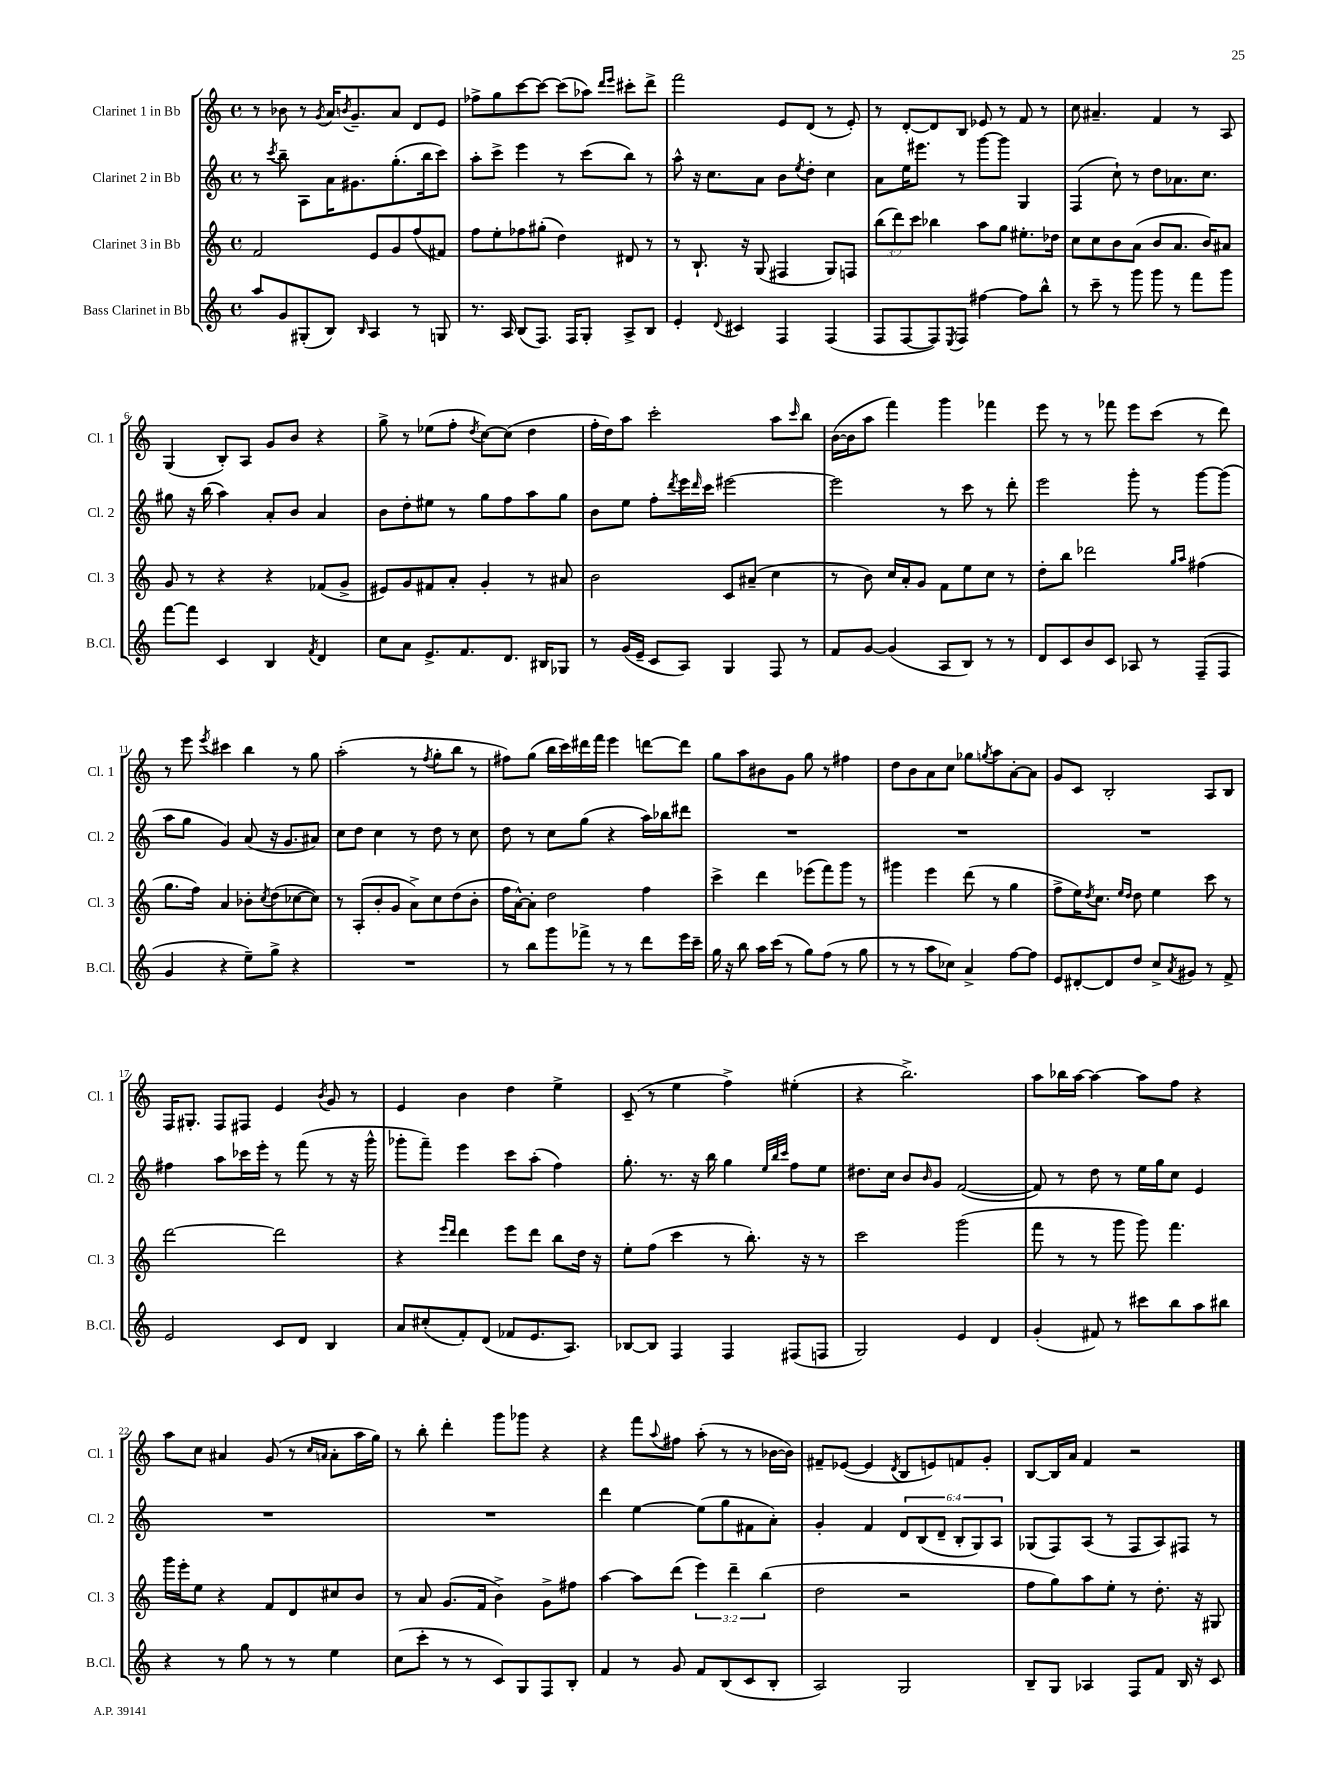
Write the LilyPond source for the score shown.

<<
\new StaffGroup <<
\new Staff = "s0" \with { instrumentName = "Clarinet 1 in Bb" shortInstrumentName = "Cl. 1" } {
    \clef treble \key c \major \defaultTimeSignature \time 4/4
    r8 bes'8 r8 \acciaccatura { g'8 } a'16 \acciaccatura { b'8 } g'8.-- a'8 d'8 e'8 |
    fes''8-> g''8 c'''8~ c'''8~ c'''8( aes''8) \grace { d'''16 e'''16 } cis'''8-. d'''8-> |
    f'''2 e'8 d'8( r8 e'8-.) |
    r8 d'8~-. d'8 b8 ees'8 r8 f'8 r8 |
    c''8 ais'4.-- f'4 r8 a8 |
    g4( b8-.) a8 g'8 b'8 r4 |
    g''8-> r8 ees''8( f''8-. \acciaccatura { d''8 } c''8~) c''8( d''4 |
    f''16-. d''16) a''8 c'''2-. a''8 \grace { c'''16 } b''8 |
    b'16~( b'16 a''8 f'''4) g'''4 fes'''4 |
    e'''8 r8 r8 fes'''8 e'''8 c'''8( r8 d'''8) |
    r8 e'''8 \acciaccatura { e'''8 } cis'''4 b''4 r8 g''8 |
    a''2-.( r8 \acciaccatura { f''8 } g''8-. b''8 r8 |
    fis''8) g''8( b''16 c'''16) dis'''16 f'''16 e'''4 d'''8~ d'''8 |
    g''8 a''8 bis'8 g'8 g''8 r8 fis''4 |
    d''8 b'8 a'8 c''8 ges''8 \acciaccatura { g''8 } a''8 a'8~-. a'8 |
    g'8 c'8 b2-. a8 b8 |
    f16 gis8.-. f8 fis8 e'4 \acciaccatura { b'8 } g'8 r8 |
    e'4 b'4 d''4 e''4-> |
    c'8--( r8 e''4 f''4->) eis''4-.( |
    r4 b''2.->) |
    a''8 bes''16 a''16~ a''4~ a''8 f''8 r4 |
    a''8 c''8 ais'4 g'8( r8 \grace { c''16 a'16 } a'8-. a''16 g''16) |
    r8 b''8-. d'''4-. g'''8 ges'''8 r4 |
    r4 f'''8 \appoggiatura { a''8 } fis''8 a''8-.( r8 r8 bes'16~ bes'16) |
    fis'8-- ees'8~( ees'4 \acciaccatura { d'8 } b8 e'8) f'8 g'8-. |
    b8~ b16 a'16 f'4 r2 \bar "|." |
}
\new Staff = "s1" \with { instrumentName = "Clarinet 2 in Bb" shortInstrumentName = "Cl. 2" } {
    \clef treble \key c \major \defaultTimeSignature \time 4/4 \override Staff.TupletNumber.text = #tuplet-number::calc-fraction-text
    r8 \acciaccatura { c'''8 } b''8-- a8 a'16 gis'8. g''8.-.( b''16 c'''8) |
    a''8-. c'''8-> e'''4 r8 c'''8( b''8) r8 |
    a''8-^ r16 c''8. a'8 b'8 \acciaccatura { e''8 } d''8-. c''4 |
    a'8 e''16 eis'''8. r8 g'''8~ g'''8 g4 |
    f4( c''8-!) r8 d''8 aes'8. c''8. |
    gis''8 r16 b''16( a''4) a'8-. b'8 a'4 |
    b'8 d''8-. eis''8 r8 g''8 f''8 a''8 g''8 |
    b'8 e''8 f''8-. \acciaccatura { d'''8 } e'''16 \grace { d'''16 } c'''16 eis'''2~ |
    eis'''2 r8 c'''8 r8 d'''8-. |
    e'''2 g'''8-. r8 g'''8~ g'''8( |
    a''8 g''8 g'4) a'8( r16 g'8. ais'8) |
    c''8 d''8 c''4 r8 d''8 r8 c''8 |
    d''8 r8 c''8 g''8( r4 a''16) bes''16 dis'''8 |
    R1 |
    R1 |
    R1 |
    fis''4 a''8 ces'''16 e'''16-. r8 f'''8( r8 r16 g'''16-^ |
    ges'''8-. f'''8--) e'''4 c'''8 a''8-.( f''4) |
    g''8.-. r8. r16 b''16 g''4 \grace { e''32 b''32 c'''32 } f''8 e''8 |
    dis''8. c''16 b'8 \grace { b'16 } g'8 f'2~( |
    f'8) r8 d''8 r8 e''16 g''16 c''8 e'4 |
    R1 |
    R1 |
    d'''4 e''4~ e''8( g''8 fis'8 a'8-.) |
    g'4-. f'4 \tuplet 6/4 { d'8 b8( d'8-- b8-. g8) a8 } |
    ges8( f8) a8( r8 f8 a8) fis8 r8 \bar "|." |
}
\new Staff = "s2" \with { instrumentName = "Clarinet 3 in Bb" shortInstrumentName = "Cl. 3" } {
    \clef treble \key c \major \defaultTimeSignature \time 4/4 \override Staff.TupletNumber.text = #tuplet-number::calc-fraction-text
    f'2 e'8 g'8 f''8( fis'8) |
    f''8 e''8-. fes''8 gis''8-.( d''4) dis'8 r8 |
    r8 b8.-! r16 g8( fis4 g8) f8 |
    \tuplet 3/2 { b''8( d'''8) c'''8 } bes''4 a''8 g''8 eis''8.-. des''16 |
    c''8 c''8 b'8 a'8( b'8 a'8. b'16) ais'8 |
    g'8 r8 r4 r4 fes'8( g'8-> |
    eis'8) g'8 fis'8 a'8-. g'4-. r8 ais'8 |
    b'2 c'8 ais'8--( c''4 |
    r8 b'8) c''16 a'16-. g'8 f'8 e''8 c''8 r8 |
    d''8-. b''8 des'''2 \grace { g''16 a''16 } fis''4( |
    g''8. f''16) a'4 bes'8-. \acciaccatura { c''8 } d''8( ces''8~ ces''8) |
    r8 a8-.( b'8-. g'8 a'8->) c''8 d''8( b'8-. |
    f''16 a'16~-^) a'8-. d''2 f''4 |
    c'''4-> d'''4 ees'''8( f'''8) g'''8 r8 |
    gis'''4 e'''4 d'''8( r8 g''4 |
    f''8-> e''16) \acciaccatura { d''8 } c''8. \grace { e''16 d''16 } d''8 e''4 c'''8 r8 |
    d'''2~ d'''2 |
    r4 \grace { e'''16 d'''16 } d'''4 e'''8 d'''8 b''8 d''16 r16 |
    e''8-. f''8( c'''4 r8 b''8.-.) r16 r8 |
    c'''2 g'''2( |
    f'''8 r8 r8 g'''8 g'''8) f'''4. |
    g'''16 e'''16-. e''8 r4 f'8 d'8 cis''8 b'8 |
    r8 a'8 g'8.( f'16 b'4->) g'8-> fis''8 |
    a''4~ a''8 d'''8( \tuplet 3/2 { e'''4) d'''4-- b''4( } |
    d''2 r2 |
    f''8 g''8) a''8 e''8-. r8 d''8.-. r16 gis8 \bar "|." |
}
\new Staff = "s3" \with { instrumentName = "Bass Clarinet in Bb" shortInstrumentName = "B.Cl." } {
    \clef treble \key c \major \defaultTimeSignature \time 4/4
    a''8 g'8 gis8-.( b8) \grace { b16 } a4 r8 g8 |
    r8. a16 b8( f8.) f16 g8-. a8-> b8 |
    e'4-. \appoggiatura { d'8 } cis'4 f4 f4( |
    f8 f8~ f8) \acciaccatura { e8 } f8 fis''4~ fis''8 b''8-^ |
    r8 c'''8-- r8 g'''8 g'''8 r8 f'''8 g'''8 |
    f'''8~ f'''8 c'4 b4 \acciaccatura { f'8 } d'4 |
    c''8 a'8 e'8.-> f'8. d'8. bis16 ges8 |
    r8 g'16( e'16-- c'8 a8) g4 f8 r8 |
    f'8 g'8~ g'4( a8 b8) r8 r8 |
    d'8 c'8 b'8 c'8 aes8 r8 f8--( f8 |
    g'4 r4 e''8--) g''8-> r4 |
    R1 |
    r8 b''8 g'''8 fes'''8-> r8 r8 d'''8 e'''16 c'''16-- |
    g''16 r16 b''8 a''16 c'''16( r8 g''8) f''8( r8 g''8 |
    r8 r8 a''8 ces''8) a'4-> f''8~ f''8 |
    e'8 dis'8~-. dis'8 d''8 c''8-> \acciaccatura { a'8 } gis'8 r8 f'8-> |
    e'2 c'8 d'8 b4 |
    a'8 cis''8-.( f'8-.) d'8( fes'8 e'8. a8.) |
    bes8~ bes8 f4 f4 fis8( f8 |
    g2) e'4 d'4 |
    g'4-.( fis'8) r8 cis'''8 b''8 a''8 bis''8 |
    r4 r8 g''8 r8 r8 e''4 |
    c''8( c'''8-. r8 r8 c'8) g8 f8 b8-. |
    f'4 r8 g'8 f'8 b8( c'8 b8-. |
    a2) g2 |
    b8-- g8 aes4 f8 f'8 b16 r16 c'8 \bar "|." |
}
>>
>>
